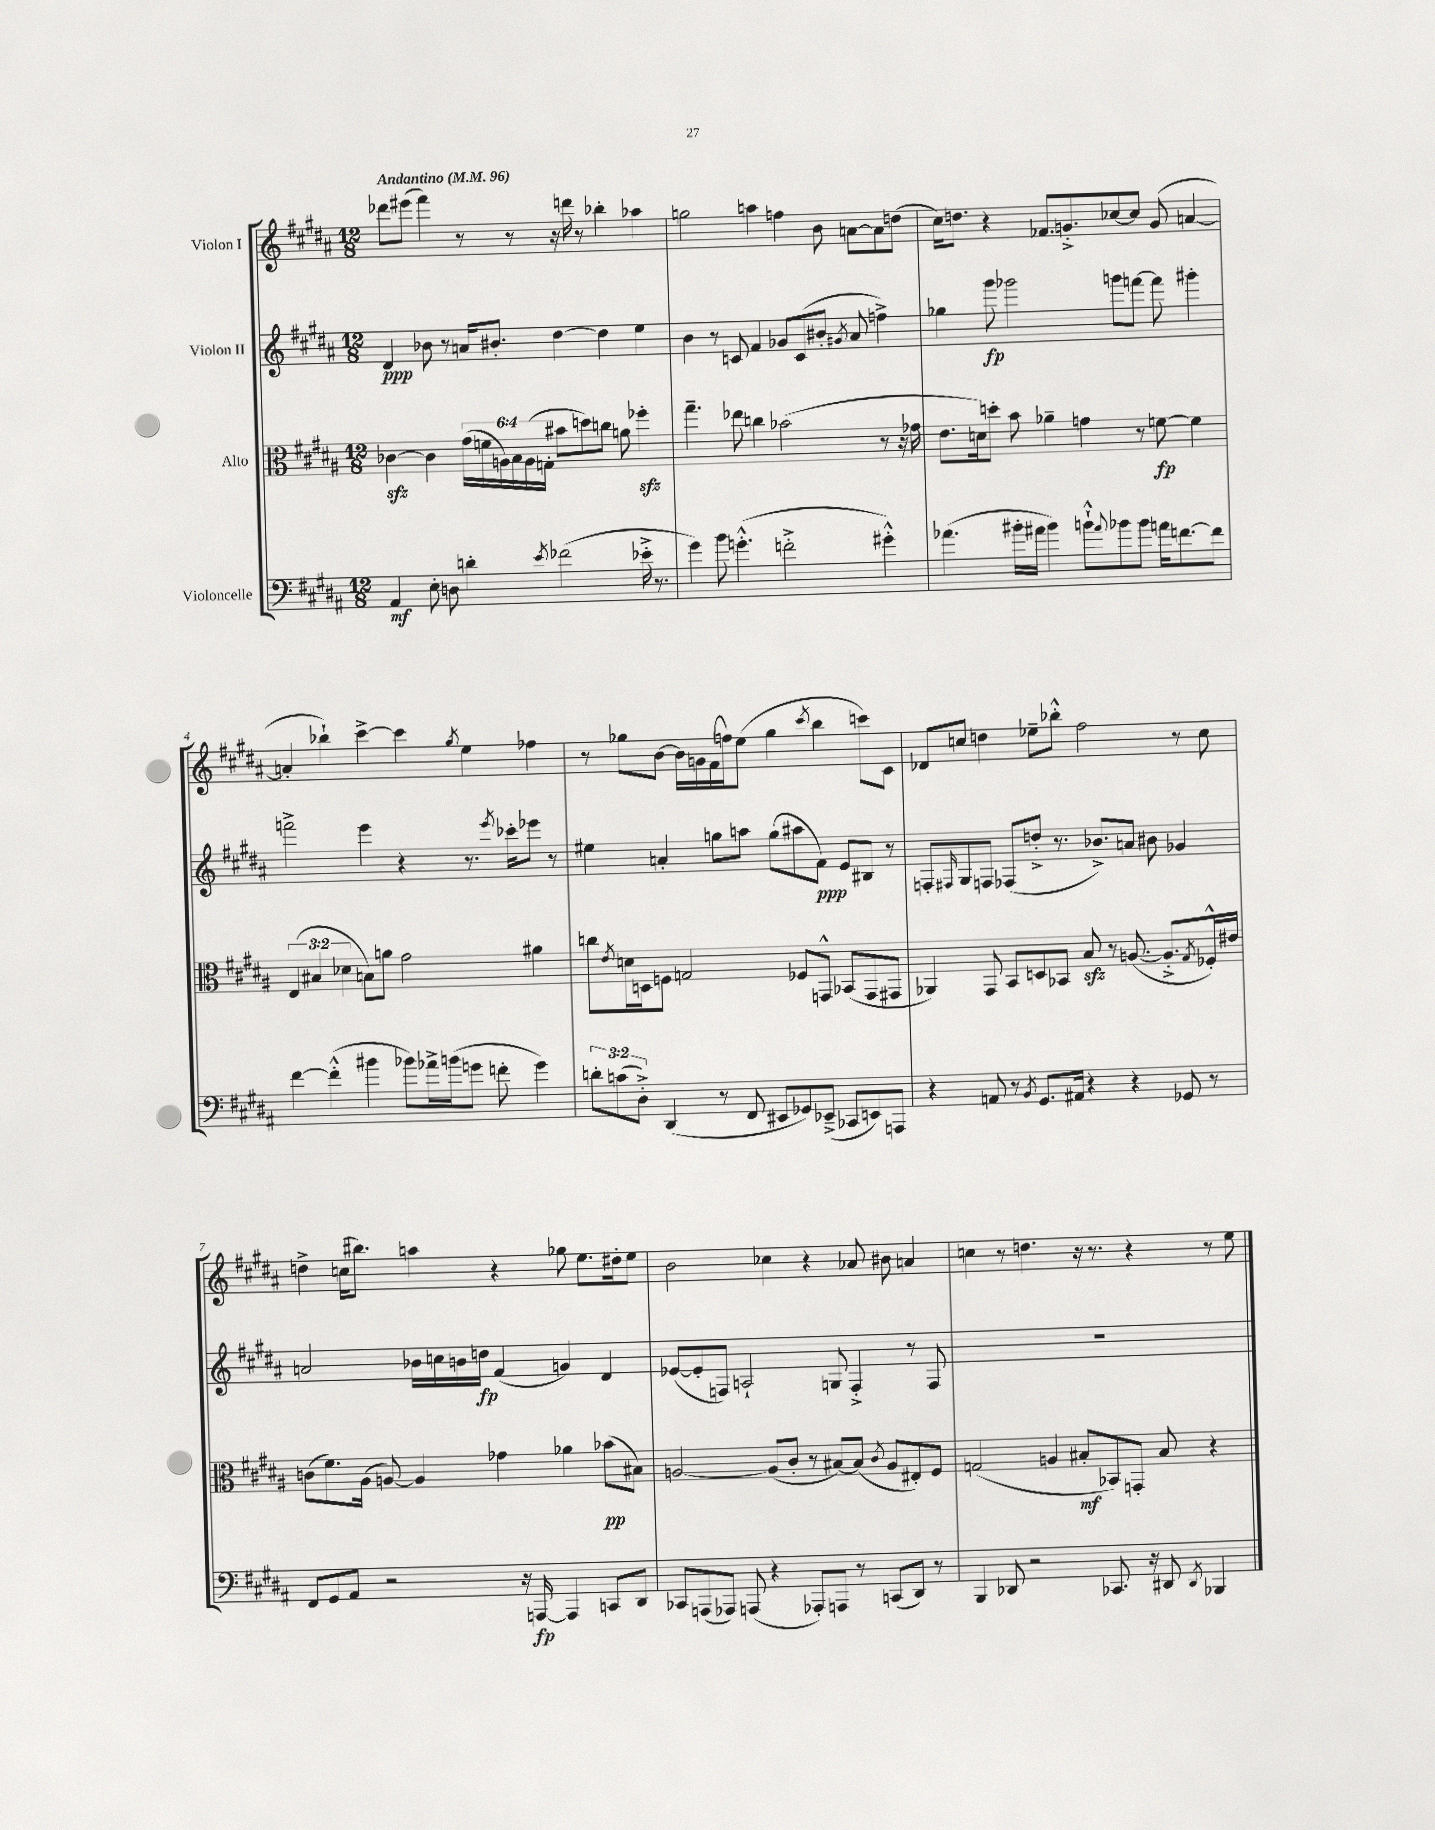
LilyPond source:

<<
\new StaffGroup <<
\new Staff = "s0" \with { instrumentName = "Violon I" } {
    \clef treble \key b \major \numericTimeSignature \time 12/8 \tempo "Andantino" 4 = 96
    des'''8 eis'''8( fis'''4) r8 r8 r16 d'''16 r8 bes''4-. aes''4 |
    g''2 a''4 f''4 b'8 a'8~ a'8 d''8( |
    cis''16) d''8. r4 fes'8. g'8.-.-> ces''8~ ces''8 g'8( a'4~ |
    a'4-. bes''4-!) cis'''4~-> cis'''4 \acciaccatura { gis''8 } e''4 fes''4 |
    r8 ges''8 b'8~ b'16 g'16 fis'16( f''16) e''8( ges''4 \acciaccatura { cis'''8 } b''4 c'''8) cis'8 |
    des'8 c''8 d''4 ees''8-- bes''8-.-^ fis''2 r8 c''8 |
    d''4-> c''16( bis''8.) a''4 r4 ges''8 e''8. dis''16-. e''8 |
    b'2 ces''4 r4 aes'8 bis'8 a'4 |
    c''4 r8 d''4. r16 r8. r4 r8 e''8 \bar "|." |
}
\new Staff = "s1" \with { instrumentName = "Violon II" } {
    \clef treble \key b \major \numericTimeSignature \time 12/8
    dis'4\ppp bes'8 r8 a'16 bis'8.-. dis''4~ dis''4 e''4 |
    b'4 r8 c'8 fis'4 ges'8 c'8( bis'8-. \acciaccatura { gis'8 } ais'8 f''4->) |
    ges''4 gis'''8\fp ges'''2 g'''8 f'''8~ f'''8 gis'''4-. |
    f'''2-> e'''4 r4 r8. \acciaccatura { e'''8 } ces'''16-. ees'''8 r8 |
    eis''4 a'4-. g''8 a''8 g''8( ais''8 fis'8\ppp) e'8 bis8 r8 |
    f8-. \grace { fis16 } gis8 f8 fes8( d''8-.-> r8. bes'8.->) a'8 bis'8 ges'4 |
    a'2 bes'16 c''16 b'16 d''16\fp fis'4( g'4) dis'4 |
    ees'8~( ees'8-. f8) a2-! g8 f4-.-> r8 f8 |
    R1. \bar "|." |
}
\new Staff = "s2" \with { instrumentName = "Alto" } {
    \clef alto \key b \major \numericTimeSignature \time 12/8 \override Staff.TupletNumber.text = #tuplet-number::calc-fraction-text
    ces'4~\sfz ces'4 \tuplet 6/4 { gis'16( f'16 a16) b16 a16( g16-. } bis'8 d''8) c''8 a'8 fes''4-.\sfz |
    gis''4.-- ees''8 c''4 bes'2( r8 r16 ges'16 |
    e'8. d'16) d''8-. b'8 aes'4-- g'4 r8 f'8~\fp f'4 |
    \tuplet 3/2 { e4( bis4 des'4 } b8) a'8 gis'2 ais'4 |
    c''8 \acciaccatura { e'8 } d'16 d16 f8 g2 fes8 g,8-^ bes,8( g,8 gis,8 |
    aes,4) gis,8 b,8 d8 bes,8 b8\sfz r8 a8.~( a8.-.-> \acciaccatura { gis8 } fes16-.-^) eis'16 |
    c'8( fis'8.) ais16( a8~) a4 ges'4 aes'4 bes'8\pp( bis8) |
    a2~ a8( cis'8-. r8 bis8~) bis8( \acciaccatura { cis'8 } a8 eis8-.) fis8 |
    g2( a4 bis8-.\mf bes,8) g,8-. bis8 r4 \bar "|." |
}
\new Staff = "s3" \with { instrumentName = "Violoncelle" } {
    \clef bass \key b \major \numericTimeSignature \time 12/8 \override Staff.TupletNumber.text = #tuplet-number::calc-fraction-text
    ais,4\mf e8-. d8 d'4-. \acciaccatura { e'8 } fes'2( ees'16-.-> r8. |
    gis'4) b'8 g'4.-.-^( f'2-.-> gis'4-.-^) |
    aes'4.( bis'16-. ais'16 bis'4) b'8-!-^ \appoggiatura { ais'8 } bes'8 bes'8 a'16 f'8.~ f'8 |
    fis'4~ fis'4-.-^( bis'4 bes'8) aes'16-> b'16( g'8 f'8-. g'4) |
    \tuplet 3/2 { d'8-. c'8( dis8-.->) } dis,4( r8 fis,8 eis,8 ges,8) ees,8--->( ces,8 e,8) a,,8 |
    r4 a,8 r8 \acciaccatura { b,8 } gis,8. ais,16 r4 r4 ges,8 r8 |
    fis,8 gis,8 ais,8 r2 r16 a,,16~\fp a,,4 c,8 dis,8 |
    ces,8 a,,8( aes,,8) a,,8( r4 aes,,8-.) a,,8 r8 c,8( dis,8) r8 |
    b,,4 des,8 r2 ces,8. r16 dis,8 \acciaccatura { dis,8 } bes,,4 \bar "|." |
}
>>
>>
